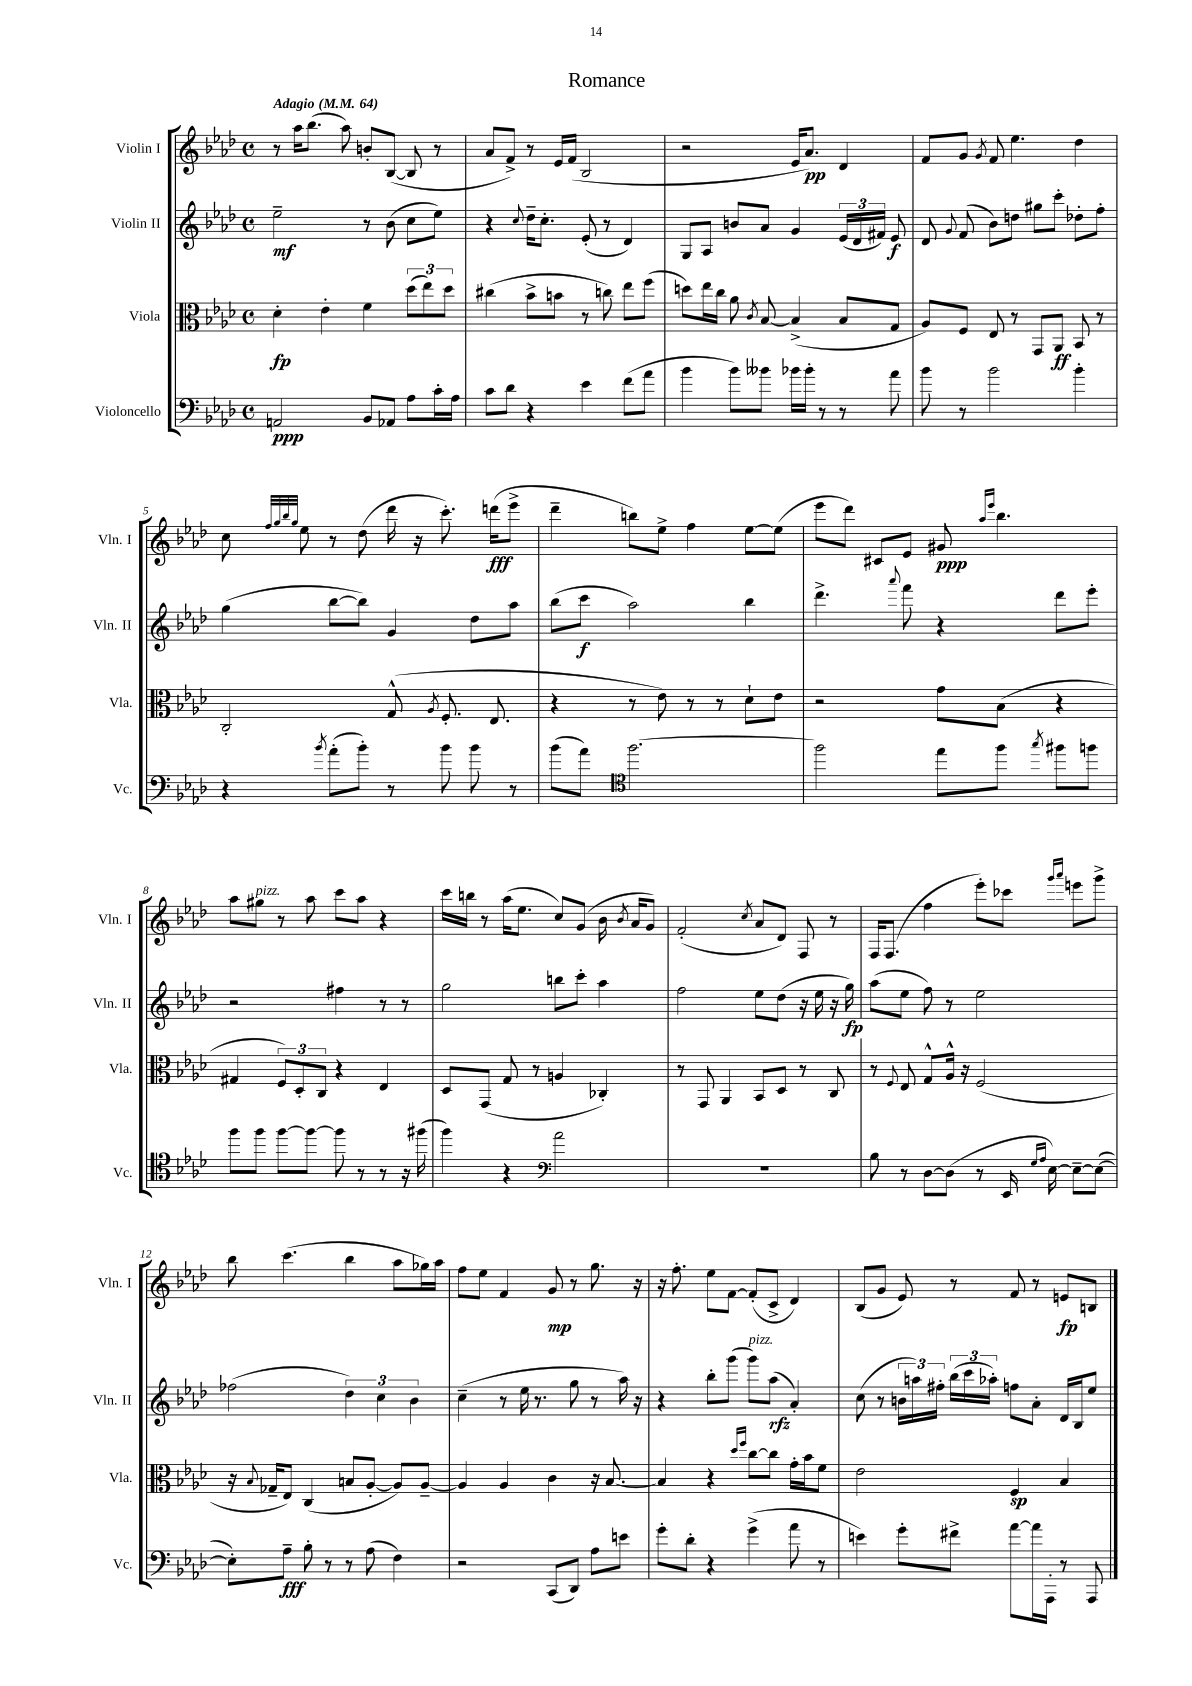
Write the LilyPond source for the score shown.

\header { title = "Romance" }
<<
\new StaffGroup <<
\new Staff = "s0" \with { instrumentName = "Violin I" shortInstrumentName = "Vln. I" } {
    \clef treble \key aes \major \defaultTimeSignature \time 4/4 \tempo "Adagio" 4 = 64
    \autoBeamOff r8 aes''16[ bes''8.]( aes''8) b'8[-. bes8]~( bes8 r8 |
    aes'8[ f'8]->) r8 ees'16[ f'16]( bes2 |
    r2 ees'16[ aes'8.]\pp) des'4 |
    f'8[ g'8] \acciaccatura { g'8 } f'8 ees''4. des''4 |
    c''8 \grace { f''32[ g''32 bes''32 g''32] } ees''8 r8 des''8( des'''16 r16 c'''8.-.) d'''16[\fff( ees'''8]-> |
    des'''4-- b''8[) ees''8]-> f''4 ees''8[~ ees''8]( |
    ees'''8[ des'''8]) cis'8[ ees'8] gis'8\ppp \grace { aes''16[ ees'''16] } bes''4. |
    aes''8[ gis''8]^\markup { \italic "pizz." } r8 aes''8 c'''8[ aes''8] r4 |
    c'''16[ b''16] r8 aes''16[( ees''8.] c''8[) g'8]( bes'16 \acciaccatura { bes'8 } aes'16[ g'8]) |
    f'2-.( \acciaccatura { c''8 } aes'8[ des'8]) f8 r8 |
    f16[ f8.]( f''4 ees'''8[-.) ces'''8] \grace { g'''16[ aes'''16] } e'''8[ g'''8]-> |
    bes''8 c'''4.( bes''4 aes''8[ ges''16) aes''16] |
    f''8[ ees''8] f'4 g'8\mp r8 g''8. r16 |
    r16 f''8.-. ees''8[ f'8]~ f'8[-.( c'8]-> des'4) |
    bes8[( g'8] ees'8) r8 f'8 r8 e'8[\fp b8] \bar "|." |
}
\new Staff = "s1" \with { instrumentName = "Violin II" shortInstrumentName = "Vln. II" } {
    \clef treble \key aes \major \defaultTimeSignature \time 4/4
    \autoBeamOff ees''2--\mf r8 bes'8( c''8[ ees''8]) |
    r4 \appoggiatura { c''8 } des''16[-- c''8.]-. ees'8-.( r8 des'4) |
    g8[ aes8] b'8[ aes'8] g'4 \tuplet 3/2 { ees'16[( des'16 fis'16]) } ees'8\f |
    des'8 \appoggiatura { g'8 } f'8( bes'8[) d''8] gis''8[ c'''8]-. des''8[-. f''8]-. |
    g''4( bes''8[~ bes''8]) g'4 des''8[ aes''8] |
    bes''8[( c'''8]\f aes''2) bes''4 |
    des'''4.-> \appoggiatura { aes'''8 } f'''8 r4 des'''8[ ees'''8]-. |
    r2 fis''4 r8 r8 |
    g''2 b''8[ c'''8]-. aes''4 |
    f''2 ees''8[ des''8]( r16 ees''16 r16 g''16\fp) |
    aes''8[( ees''8] f''8) r8 ees''2 |
    fes''2( \tuplet 3/2 { des''4) c''4 bes'4 } |
    c''4--( r8 ees''16 r8. g''8 r8 aes''16) r16 |
    r4 bes''8[-. g'''8]( g'''8[^\markup { \italic "pizz." }) aes''8]\rfz( aes'4-.) |
    c''8( r8 \tuplet 3/2 { b'16[ a''16) fis''16]-. } \tuplet 3/2 { bes''16[( c'''16 aes''16]-.) } f''8[ aes'8]-. des'16[ bes16 ees''8] \bar "|." |
}
\new Staff = "s2" \with { instrumentName = "Viola" shortInstrumentName = "Vla." } {
    \clef alto \key aes \major \defaultTimeSignature \time 4/4
    \autoBeamOff des'4-.\fp ees'4-. f'4 \tuplet 3/2 { des''8[( ees''8) des''8] } |
    cis''4( bes'8[-> b'8] r8 c''8) ees''8[ f''8]( |
    d''8[) ees''16 c''16] aes'8 \acciaccatura { c'8 } bes8~ bes4->( bes8[ g8] |
    aes8[) f8] ees8 r8 g,8[ aes,8]\ff bes,8 r8 |
    c2-. g8-^( \acciaccatura { aes8 } f8.-. ees8. |
    r4 r8 ees'8) r8 r8 des'8[-! ees'8] |
    r2 g'8[ bes8]( r4 |
    gis4 \tuplet 3/2 { f8[) des8-. c8] } r4 ees4 |
    des8[ g,8]( g8 r8 a4 ces4-.) |
    r8 g,8 aes,4 bes,8[ des8] r8 c8 |
    r8 \appoggiatura { f8 } ees8 g8[-^ aes16]-^ r16 f2( |
    r16 \appoggiatura { bes8 } ges16[-- ees8]) c4( b8[ aes8]~-. aes8[) aes8]~-- |
    aes4 aes4 c'4 r16 bes8.~ |
    bes4 r4 \grace { des''16[ f''16] } c''8[~ c''8] g'16[-. bes'16 f'8] |
    ees'2 f4\sp bes4 \bar "|." |
}
\new Staff = "s3" \with { instrumentName = "Violoncello" shortInstrumentName = "Vc." } {
    \clef bass \key aes \major \defaultTimeSignature \time 4/4
    \autoBeamOff a,2\ppp bes,8[ aes,8] aes8[ c'16-. aes16] |
    c'8[ des'8] r4 ees'4 f'8[( aes'8] |
    bes'4 bes'8[) beses'8] bes'16[ bes'16]-. r8 r8 aes'8 |
    bes'8 r8 bes'2 bes'4-. |
    r4 \acciaccatura { bes'8 } aes'8[-.( bes'8]-.) r8 bes'8 bes'8 r8 |
    bes'8[( aes'8]) \clef tenor f''2.~ |
    f''2 ees''8[ f''8] \acciaccatura { g''8 } fis''8[ f''8] |
    f''8[ f''8] f''8[~ f''8]~ f''8 r8 r8 r16 fis''16( |
    f''4) r4 \clef bass aes'2 |
    R1 |
    bes8 r8 des8[~ des8]( r8 ees,16 \grace { g16[ aes16] } ees16~) ees8[~-- ees8]~( |
    ees8[-.) aes8]--\fff bes8-. r8 r8 aes8( f4) |
    r2 c,8[( des,8]) aes8[ e'8] |
    g'8[-. des'8]-. r4 g'4->( aes'8 r8 |
    e'4) g'8[-. fis'8]-> aes'8[~ aes'16 aes,,16]-. r8 aes,,8 \bar "|." |
}
>>
>>
